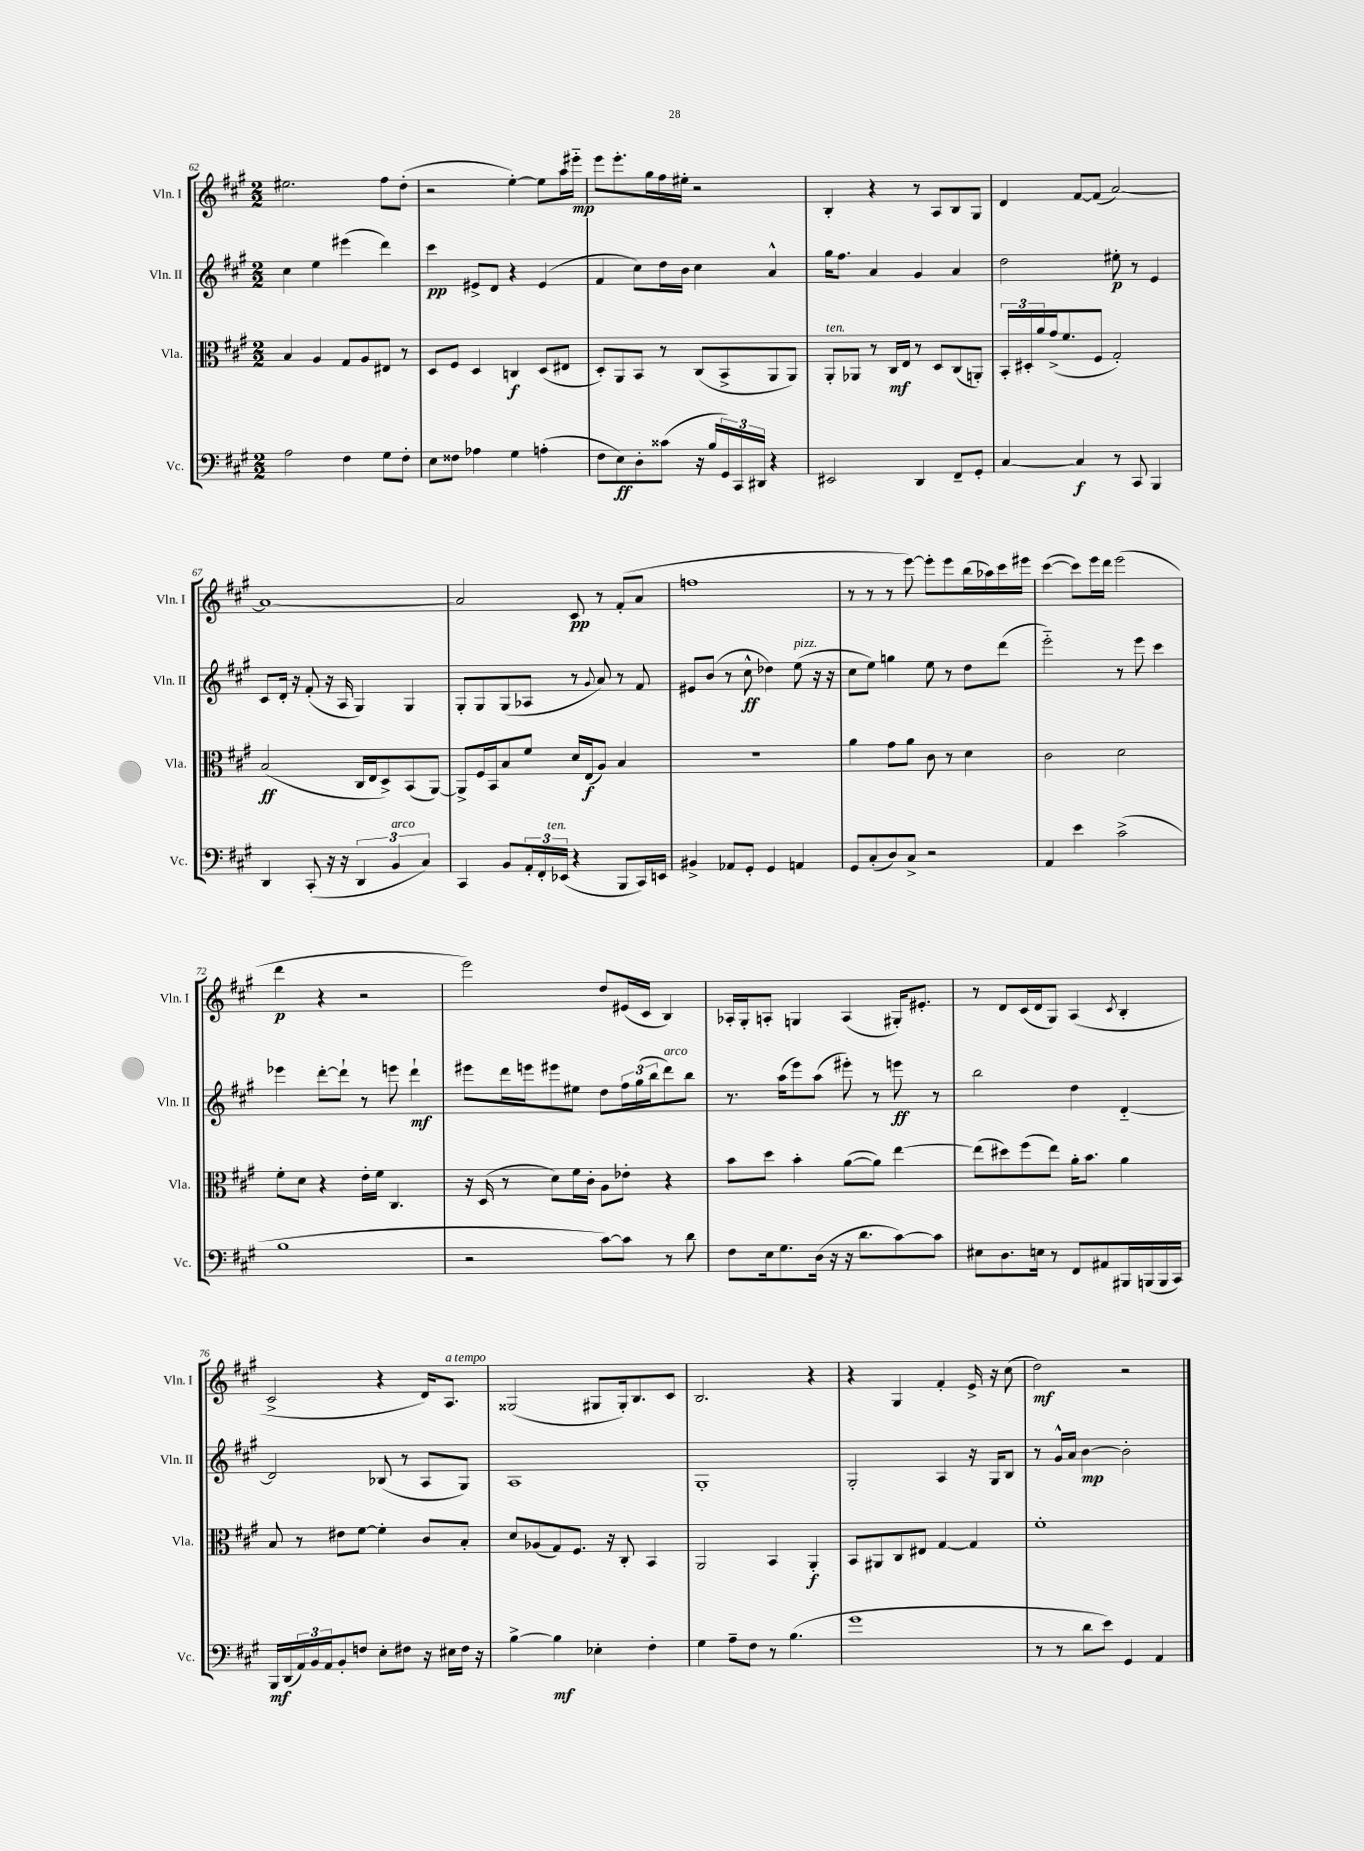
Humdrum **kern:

**kern	**dynam	**kern	**dynam	**kern	**dynam	**kern	**dynam
*part4	*part4	*part3	*part3	*part2	*part2	*part1	*part1
*staff4	*staff4	*staff3	*staff3	*staff2	*staff2	*staff1	*staff1
*I"Vc.	*	*I"Vla.	*	*I"Vln. II	*	*I"Vln. I	*
*I'Vc.	*	*I'Vla.	*	*I'Vln. II	*	*I'Vln. I	*
*clefF4	*	*clefC3	*	*clefG2	*	*clefG2	*
*k[f#c#g#]	*	*k[f#c#g#]	*	*k[f#c#g#]	*	*k[f#c#g#]	*
*M2/2	*	*M2/2	*	*M2/2	*	*M2/2	*
=62	=62	=62	=62	=62	=62	=62	=62
2A\	.	4B/	.	4cc#\	.	2.ee#X\	.
.	.	4A/	.	4ee\	.	.	.
4F#\	.	8G#/L	.	(4eee#X\	.	.	.
.	.	8A/	.	.	.	.	.
8G#\L	.	8E#X/J	.	4ddd\)	.	8ff#\L	.
8F#'\J	.	8r	.	.	.	(8dd'\J	.
=63	=63	=63	=63	=63	=63	=63	=63
8E\L	.	8D/L	.	4ccc#\	pp	2r	.
8F##X\J	.	8F#/J	.	.	.	.	.
4A-X\	.	4D/	.	8e#X^/L	.	.	.
.	.	.	.	8d/J	.	.	.
4G#\	.	4Cn/	f	4r	.	[4ee'\)	.
(4An'\	.	(8D/L	.	(4e#/	.	8ee\L]	.
.	.	8E#X/J	.	.	.	16aa\L	.
.	.	.	.	.	.	16eee#X\JJ	mp
=64	=64	=64	=64	=64	=64	=64	=64
8F#\L	.	8D'/L)	.	4f#/	.	8eee\L	.
8E\)	ff	8AA/	.	.	.	8.eee'\	.
8D'\	.	8BB/J	.	8cc#\L)	.	.	.
.	.	.	.	.	.	16gg#\L	.
(8c##X\J	.	8r	.	16dd\L	.	16ff#\	.
.	.	.	.	16b\JJ	.	16ee#X'\JJ	.
16r	.	(8C#/L	.	4cc#\	.	2r	.
16B/LL	.	.	.	.	.	.	.
24GG#/)	.	8BB^/	.	.	.	.	.
24CC#/	.	.	.	.	.	.	.
24DD#X/JJ	.	.	.	.	.	.	.
4r	.	8AA/	.	4a^^/	.	.	.
.	.	8AA/J)	.	.	.	.	.
=65	=65	=65	=65	=65	=65	=65	=65
!	!	!LO:TX:a:i:t=ten.	!	!	!	!	!
2EE#X/	.	8AA'/L	.	16gg#\KL	.	4B'/	.
.	.	.	.	8.ff#\J	.	.	.
.	.	8AA-X/J	.	.	.	.	.
.	.	8r	.	4a/	.	4r	.
.	.	16C#/LL	mf	.	.	.	.
.	.	16E/JJ	.	.	.	.	.
4DD/	.	8r	.	4g#/	.	8r	.
.	.	8D/L	.	.	.	8A/L	.
8FF#~/L	.	(8C#/	.	4a/	.	8B/	.
8GG#'/J	.	8AAn'/J)	.	.	.	8G#/J	.
=66	=66	=66	=66	=66	=66	=66	=66
[4C#/	.	24BB'/LL	.	2dd\	.	4d/	.
.	.	24D#X'/	.	.	.	.	.
.	.	24a/	.	.	.	.	.
.	.	(16g#^/J	.	.	.	.	.
.	.	8.f#/	.	.	.	.	.
4C#/]	f	.	.	.	.	[8f#/L	.
.	.	8F#/J	.	.	.	(8f#/J]	.
8r	.	2G#'/)	.	8ee#X'\	p	[2a/)	.
8CC#/	.	.	.	8r	.	.	.
4BBB/	.	.	.	4e/	.	.	.
!!LO:LB:g=z
=67	=67	=67	=67	=67	=67	=67	=67
4DD/	.	(2B/	ff	8c#/L	.	1a_	.
.	.	.	.	16d'/Jk	.	.	.
.	.	.	.	16r	.	.	.
(8CC#'/	.	.	.	(8f#'/	.	.	.
16r	.	.	.	16r	.	.	.
16r	.	.	.	16A/	.	.	.
6DD/	.	16C#/LL	.	4G#/)	.	.	.
.	.	16E/J	.	.	.	.	.
.	.	8D^/)	.	.	.	.	.
!LO:TX:a:i:t=arco	!	!	!	!	!	!	!
6BB/	.	.	.	.	.	.	.
.	.	(8BB/	.	4G#/	.	.	.
6C#/)	.	.	.	.	.	.	.
.	.	[8AA/J)	.	.	.	.	.
=68	=68	=68	=68	=68	=68	=68	=68
4CC#/	.	8AA^/L]	.	8G#'/L	.	2a/]	.
.	.	16F#/L	.	8G#/	.	.	.
.	.	16BB/J	.	.	.	.	.
8BB/L	.	8B/	.	(8G#/	.	.	.
24AA'/L	.	8f#/J	.	8A-X/J	.	.	.
24FF#'/	.	.	.	.	.	.	.
!LO:TX:a:i:t=ten.	!	!	!	!	!	!	!
(24EE-X/JJ	.	.	.	.	.	.	.
4r	.	16d/LL	.	8r	.	8c#/	pp
.	.	(16E/J	f	.	.	.	.
.	.	.	.	8qqg#/	.	.	.
.	.	8A/J)	.	8a/)	.	8r	.
8BBB/L	.	4B/	.	8r	.	(8f#'/L	.
16CC#/L)	.	.	.	8f#/	.	8a/J	.
16EEn/JJ	.	.	.	.	.	.	.
=69	=69	=69	=69	=69	=69	=69	=69
4BB#X^/	.	1r	.	8e#X/L	.	1ffn	.
.	.	.	.	(8b/J	.	.	.
8AA-X/L	.	.	.	8r	.	.	.
8GG#'/J	.	.	.	8cc#^^\	ff	.	.
4GG#/	.	.	.	4dd-X\)	.	.	.
!	!	!	!	!LO:TX:a:i:t=pizz.	!	!	!
4AAn/	.	.	.	(8ee\	.	.	.
.	.	.	.	16r	.	.	.
.	.	.	.	16r	.	.	.
=70	=70	=70	=70	=70	=70	=70	=70
8GG#/L	.	4a\	.	8cc#\L	.	8r	.
(8C#'/	.	.	.	8ee\J)	.	8r	.
8D/)	.	8g#\L	.	4ggn\	.	8r	.
8C#^/J	.	8a\J	.	.	.	[8eee\)	.
2r	.	8c#\	.	8ee\	.	8eee'\L]	.
.	.	8r	.	8r	.	8eee\	.
.	.	4d\	.	8dd\L	.	(16bb\L	.
.	.	.	.	.	.	16aa-X\)	.
.	.	.	.	(8ddd\J	.	16ccc#\	.
.	.	.	.	.	.	16eee#X\JJ	.
=71	=71	=71	=71	=71	=71	=71	=71
4AA/	.	2c#\	.	2eee\)	.	([4ccc#\	.
4e\	.	.	.	.	.	8ccc#\L])	.
.	.	.	.	.	.	16eee\L	.
.	.	.	.	.	.	16ddd\JJ	.
(2c#^\	.	2d\	.	8r	.	(2eee\	.
.	.	.	.	8eee\	.	.	.
.	.	.	.	4ccc#\	.	.	.
!!LO:LB:g=z
=72	=72	=72	=72	=72	=72	=72	=72
1B	.	8f#'\L	.	4eee-X\	.	4ddd\	p
.	.	8d\J	.	.	.	.	.
.	.	4r	.	[8ddd'\L	.	4r	.
.	.	.	.	8ddd`\J]	.	.	.
.	.	16e'\LL	.	8r	.	2r	.
.	.	16f#\JJ	.	.	.	.	.
.	.	4.C#/	.	8eeen\	.	.	.
.	.	.	.	4ddd`\	mf	.	.
=73	=73	=73	=73	=73	=73	=73	=73
2r	.	16r	.	8eee#X\L	.	2eee\)	.
.	.	(16D/	.	.	.	.	.
.	.	8r	.	16ddd\L	.	.	.
.	.	.	.	16eeen\J	.	.	.
.	.	8d\L)	.	8eee#X\	.	.	.
.	.	16f#\L	.	8ee#X\J	.	.	.
.	.	16c#'\JJ	.	.	.	.	.
[8c#\L)	.	8A\L	.	8dd\L	.	8dd/L	.
8c#\J]	.	8e-X'\J	.	24ff#\L	.	(16e#X/L	.
.	.	.	.	(24gg#\	.	.	.
.	.	.	.	.	.	16c#/JJ	.
.	.	.	.	24bb\J	.	.	.
!	!	!	!	!LO:TX:a:i:t=arco	!	!	!
8r	.	4r	.	8ddd\)	.	4B/)	.
8d\	.	.	.	8bb\J	.	.	.
=74	=74	=74	=74	=74	=74	=74	=74
8F#\L	.	8b\L	.	8.r	.	16A-X'/LL	.
.	.	.	.	.	.	16G#'/J	.
16E\k	.	8dd\J	.	.	.	8An'/J	.
8.G#\	.	.	.	(16aa\KL	.	.	.
.	.	4b'\	.	8eee\)	.	4Gn/	.
(16D\Jk	.	.	.	(8aa\J	.	.	.
16r	.	.	.	.	.	.	.
16r	.	([8a\L	.	8eee#X'\)	.	(4A/	.
8.d\L	.	.	.	.	.	.	.
.	.	8a\J])	.	8r	.	.	.
[8c#\)	.	[4ee\	.	8eeen\	ff	16G#X'/KL)	.
.	.	.	.	.	.	8.e#X'/J	.
8c#\J]	.	.	.	8r	.	.	.
=75	=75	=75	=75	=75	=75	=75	=75
8E#X\L	.	(8ee\L]	.	2bb\	.	8r	.
8.D\	.	8dd#X\)	.	.	.	8d/L	.
.	.	(8ff#\	.	.	.	(16c#/L	.
16En\Jk	.	.	.	.	.	16d/J	.
8r	.	8ee\J)	.	.	.	8G#/J)	.
8FF#/L	.	16a'\KL	.	4dd\	.	(4A/	.
.	.	8.b\J	.	.	.	.	.
8AA#X/	.	.	.	.	.	.	.
.	.	.	.	.	.	8qc#/	.
16BBB#X/L	.	4a\	.	[4d/	.	4B'/	.
(16BBBn/	.	.	.	.	.	.	.
16BBB/	.	.	.	.	.	.	.
16CC#/JJ)	.	.	.	.	.	.	.
!!LO:LB:g=z
=76	=76	=76	=76	=76	=76	=76	=76
16BBB/LL	mf	8B/	.	2d/]	.	2c#^/	.
(16DD/	.	.	.	.	.	.	.
24AA/)	.	8r	.	.	.	.	.
24BB/	.	.	.	.	.	.	.
24AA/J	.	.	.	.	.	.	.
8BB'/	.	8e#X\L	.	.	.	.	.
8Fn/J	.	[8f#\J	.	.	.	.	.
8E'\L	.	4f#'\]	.	(8B-X/	.	4r	.
8F#X\J	.	.	.	8r	.	.	.
16r	.	8c#/L	.	8A/L	.	16d/KL)	.
!	!	!	!	!	!	!LO:TX:a:i:t=a tempo	!
16E#X\LL	.	.	.	.	.	8.A/J	.
16F#\JJ	.	8B'/J	.	8G#/J)	.	.	.
16r	.	.	.	.	.	.	.
=77	=77	=77	=77	=77	=77	=77	=77
[4B^\	.	8d/L	.	1A	.	(2G##X/	.
.	.	(8A-X/	.	.	.	.	.
4B\]	mf	8G#/)	.	.	.	.	.
.	.	8.F#/J	.	.	.	.	.
4E-X'\	.	.	.	.	.	8G#X/L	.
.	.	16r	.	.	.	.	.
.	.	8C#'/	.	.	.	16G#'/k)	.
.	.	.	.	.	.	8.B/	.
4F#'\	.	4BB/	.	.	.	.	.
.	.	.	.	.	.	8c#/J	.
=78	=78	=78	=78	=78	=78	=78	=78
4G#\	.	2AA/	.	1G#'	.	2.B/	.
8A~\L	.	.	.	.	.	.	.
8F#\J	.	.	.	.	.	.	.
8r	.	4BB/	.	.	.	.	.
(4.B\	.	.	.	.	.	.	.
.	.	4AA'/	f	.	.	4r	.
=79	=79	=79	=79	=79	=79	=79	=79
1g#	.	8BB/L	.	2G#'/	.	4r	.
.	.	8AA#X/	.	.	.	.	.
.	.	8C#/	.	.	.	4G#/	.
.	.	8E#X/J	.	.	.	.	.
.	.	[4G#/	.	4A/	.	4f#'/	.
.	.	4G#/]	.	16r	.	16e^/	.
.	.	.	.	16G#/KL	.	16r	.
.	.	.	.	8B/J	.	(8cc#\	.
=80	=80	=80	=80	=80	=80	=80	=80
8r	.	1f#'	.	8r	.	2dd\)	mf
8r	.	.	.	16g#^^/LL	.	.	.
.	.	.	.	16a/JJ	.	.	.
8d\L	.	.	.	[4b\	mp	.	.
8e\J)	.	.	.	.	.	.	.
4GG#/	.	.	.	2b'\]	.	2r	.
4AA/	.	.	.	.	.	.	.
==	==	==	==	==	==	==	==
*-	*-	*-	*-	*-	*-	*-	*-
